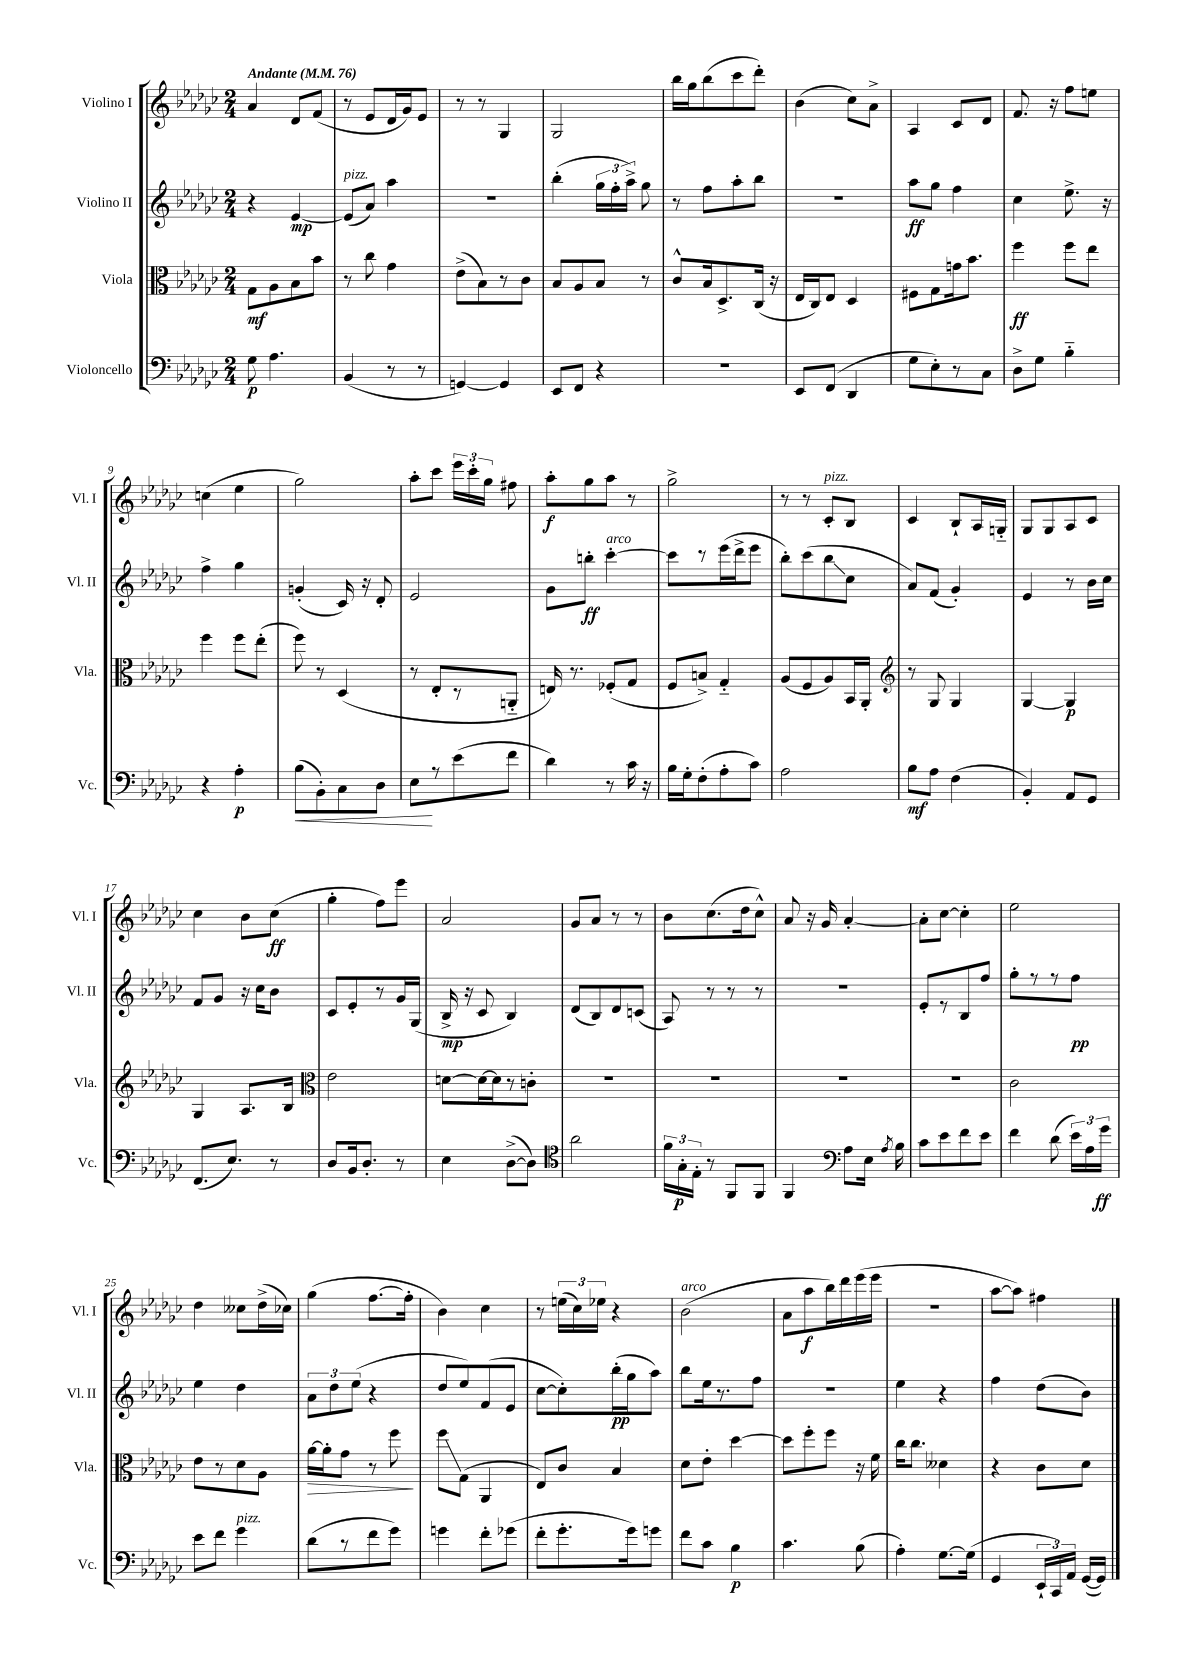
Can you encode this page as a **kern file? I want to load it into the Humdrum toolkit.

**kern	**kern	**kern	**kern
*staff4	*staff3	*staff2	*staff1
*clefF4	*clefC3	*clefG2	*clefG2
*k[b-e-a-d-g-c-]	*k[b-e-a-d-g-c-]	*k[b-e-a-d-g-c-]	*k[b-e-a-d-g-c-]
*M2/4	*M2/4	*M2/4	*M2/4
*MM76	*MM76	*MM76	*MM76
8G-	8G-	4r	4a-
4.A-	8A-	.	.
.	8B-	[4e-	8d-
.	8b-	.	(8f
=	=	=	=
(4BB-	8r	(8e-]	8r
.	8cc-	8a-)	8e-
8r	4g-	4aa-	16d-
.	.	.	16g-)
8r	.	.	8e-
=	=	=	=
[4GG)	(8e-^	2r	8r
.	8B-)	.	8r
4GG]	8r	.	4G-
.	8c-	.	.
=	=	=	=
8EE-	8B-	(4bb-'	2G-
8FF	8A-	.	.
4r	8B-	24gg-	.
.	.	24ff'	.
.	.	24aa-^)	.
.	8r	8gg-	.
=	=	=	=
2r	8c-^^	8r	16bb-
.	.	.	16gg-
.	16B-	8ff	(8bb-
.	8.D-^	.	.
.	.	8aa-'	8ccc-
.	(16C-	8bb-	8ddd-')
.	16r	.	.
=	=	=	=
8EE-	16E-	2r	(4b-
.	16C-)	.	.
(8FF	8E-	.	.
4DD-	4D-	.	8cc-)
.	.	.	8a-^
=	=	=	=
8G-	8F#	8aa-	4A-
8E-')	8G-	8gg-	.
8r	16g	4ff	8c-
.	8.b-	.	.
8C-	.	.	8d-
=	=	=	=
8D-^	4ff	4cc-	8.f
8G-	.	.	.
.	.	.	16r
4B-'~	8ff	8.ee-^	8ff
.	8ee-	.	8ee
.	.	16r	.
=	=	=	=
4r	4ff	4ff^	(4cc
4A-'	8ff	4gg-	4ee-
.	(8ee-'	.	.
=	=	=	=
(8B-	8ff)	(4g'	2gg-)
8BB-')	8r	.	.
8C-	(4D-	16c-)	.
.	.	16r	.
8D-	.	8d-'	.
=	=	=	=
8E-	8r	2e-	8aa-'
8r	8E-'	.	8ccc-
(8e-	8r	.	24eee-
.	.	.	24ccc-'
.	.	.	24gg-
8f	8AA'~	.	8ff#
=	=	=	=
4d-)	16E)	8g-	8aa-'
.	8.r	.	.
.	.	8bb'	8gg-
8r	(8F-'	[4ccc-'	8aa-
16c-	8G-	.	8r
16r	.	.	.
=	=	=	=
16B-	8F	8ccc-]	2gg-^
16G-'	.	.	.
(8F'	8B^)	8r	.
8A-'	4G-'~	(16eee-	.
.	.	16ddd-^	.
8c-)	.	8eee-	.
=	=	=	=
2A-	(8A-	8bb-')	8r
.	8F	(8ccc-	8r
.	8A-)	8bb-	8c-'
.	16BB-	8cc-	8B-
.	16AA-'	.	.
=	=	=	=
*	*clefG2	*	*
8B-	8r	8a-)	4c-
8A-	8G-	(8f	.
(4F	4G-	4g-')	8B-`
.	.	.	16A-
.	.	.	16G'~
=	=	=	=
4BB-')	[4G-	4e-	8G-
.	.	.	8G-
8AA-	4G-]	8r	8A-
8GG-	.	16b-	8c-
.	.	16cc-	.
=	=	=	=
(8.FF	4G-	8f	4cc-
.	.	8g-	.
8.E-)	.	.	.
.	8.A-	16r	8b-
.	.	16cc-	.
8r	.	8b-	(8cc-
.	16B-	.	.
=	=	=	=
*	*clefC3	*	*
8D-	2e-	8c-	4gg-'
16BB-	.	8e-'	.
8.D-'	.	.	.
.	.	8r	8ff)
8r	.	16g-	8eee-
.	.	(16G-	.
=	=	=	=
4E-	[8d	16B-^	2a-
.	.	16r	.
.	16d_	8c-	.
.	16d]	.	.
([8D-^	8r	4B-)	.
8D-])	8c'	.	.
=	=	=	=
*clefC4	*	*	*
2a-	2r	(8d-	8g-
.	.	8B-)	8a-
.	.	8d-	8r
.	.	(8c	8r
=	=	=	=
24f	2r	8A-)	8b-
24G-'	.	.	.
24E-'	.	.	.
8r	.	8r	(8.cc-
8FF	.	8r	.
.	.	.	16dd-
8FF	.	8r	8cc-^^)
=	=	=	=
4FF	2r	2r	8a-
.	.	.	16r
.	.	.	16g-
*clefF4	*	*	*
8A-	.	.	[4a-'
16E-	.	.	.
8qA-	.	.	.
16B-	.	.	.
=	=	=	=
8c-	2r	8e-'	8a-']
8e-	.	8r	[8cc-
8f	.	8B-	4cc-']
8e-	.	8ff	.
=	=	=	=
4f	2c-	8gg-'	2ee-
.	.	8r	.
(8d-	.	8r	.
24e-)	.	8ff	.
24A-	.	.	.
24g-	.	.	.
=	=	=	=
8e-	8e-	4ee-	4dd-
8f	8r	.	.
4g-	8d-	4dd-	8cc--
.	8A-	.	(16dd-^
.	.	.	16cc-)
=	=	=	=
(8d-	[16a-	12a-	(4gg-
.	16a-']	.	.
.	.	12dd-	.
8r	8g-	.	.
.	.	(12ee-	.
8f	8r	4r	[8.ff
8g-)	8ff	.	.
.	.	.	16ff']
=	=	=	=
4g	8ff	8dd-	4b-)
.	(8G-	8ee-)	.
8f'	4AA-	(8f	4cc-
(8g-	.	8e-	.
=	=	=	=
8f'	8E-)	[8cc-	8r
8.g-'	8c-	8cc-'])	(24ee
.	.	.	24cc-)
.	.	.	24ee-
.	4B-	(16bb-'	4r
16g-)	.	16gg-	.
8g	.	8aa-)	.
=	=	=	=
8f	8d-	8bb-	(2b-
8c-	8e-'	16ee-	.
.	.	8.r	.
4B-	[4dd-	.	.
.	.	8ff	.
=	=	=	=
4.c-	8dd-]	2r	8a-
.	8ff'	.	8aa-
.	8ff	.	16bb-)
.	.	.	16ddd-
(8B-	16r	.	(16eee-
.	16f	.	16eee-
=	=	=	=
4A-')	16cc-	4ee-	2r
.	8.cc-	.	.
[8.G-	4d--	4r	.
(16G-]	.	.	.
=	=	=	=
4GG-	4r	4ff	[8aa-
.	.	.	8aa-])
24EE-`	8c-	(8dd-	4ff#
24CC-)	.	.	.
24AA-	.	.	.
([16GG-	8d-	8b-)	.
16GG-])	.	.	.
==	==	==	==
*-	*-	*-	*-
